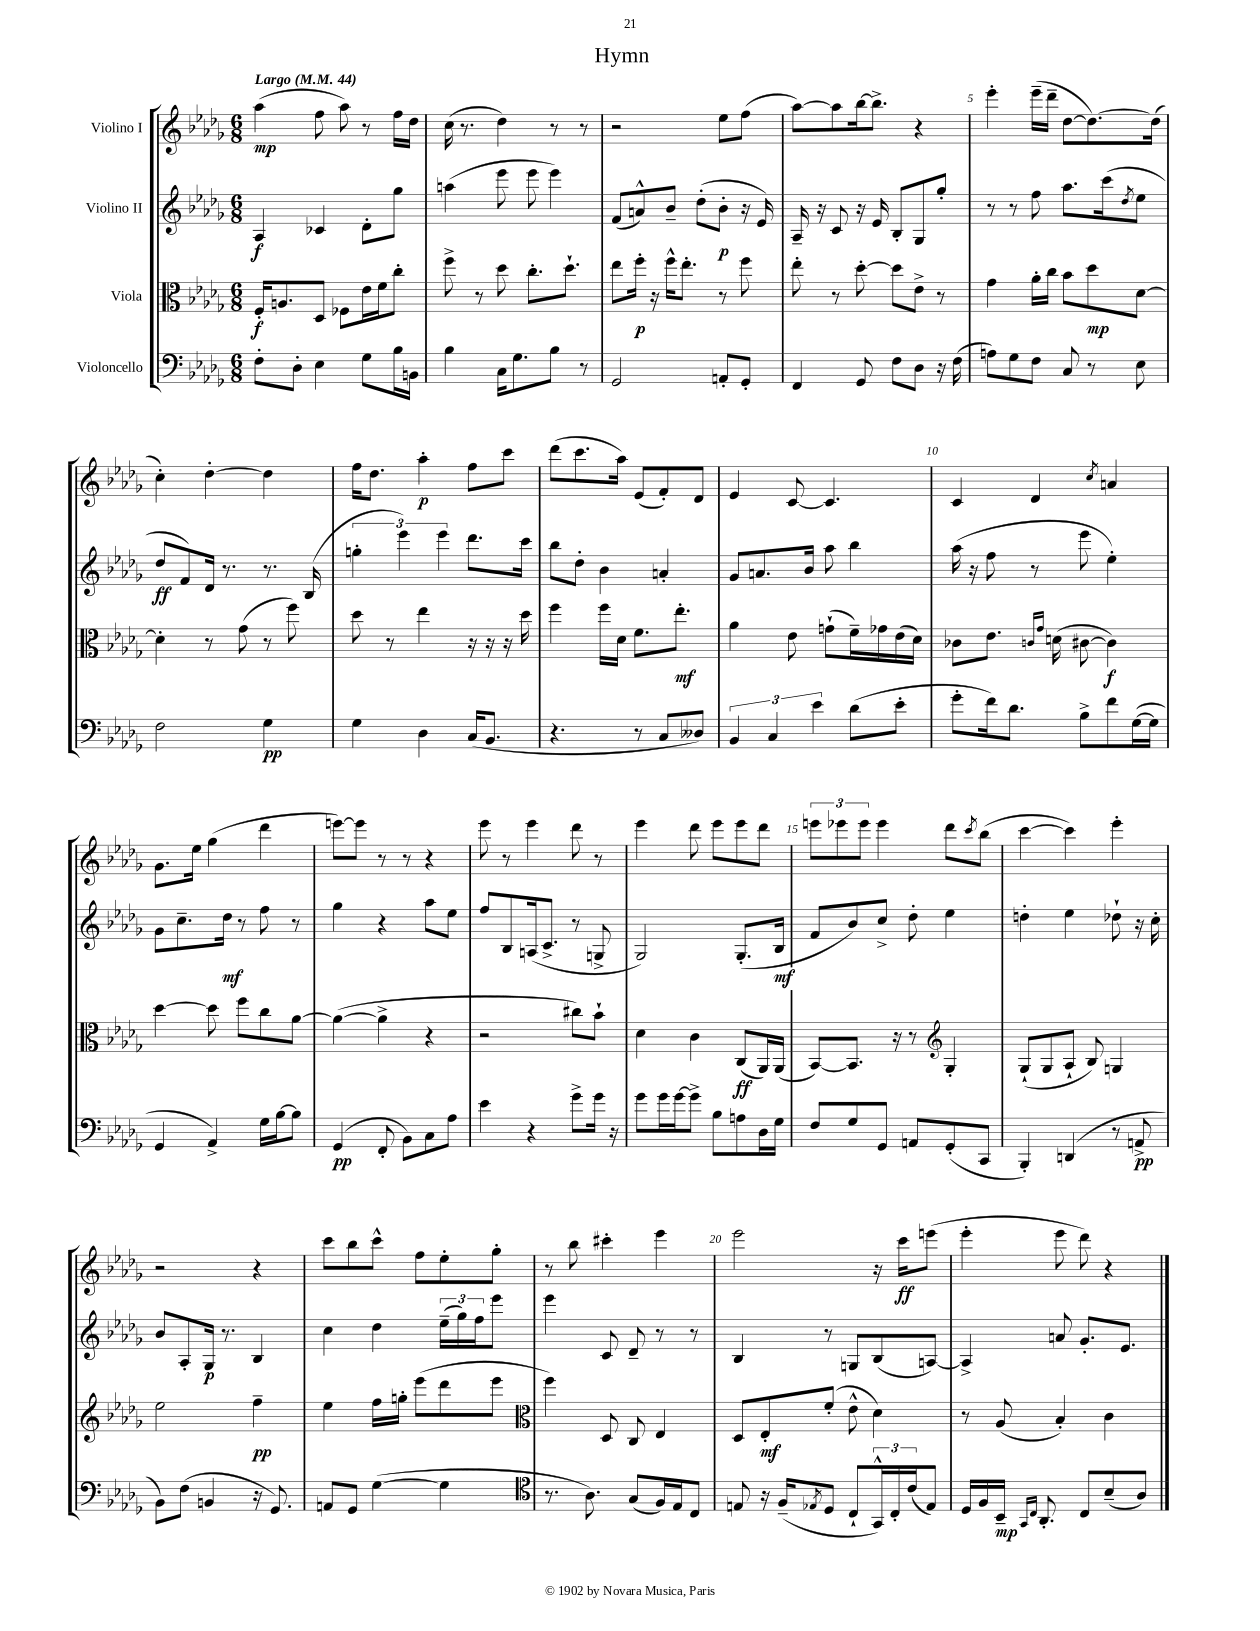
\header { title = "Hymn" }
<<
\new StaffGroup <<
\new Staff = "s0" \with { instrumentName = "Violino I" } {
    \clef treble \key des \major \numericTimeSignature \time 6/8 \tempo "Largo" 4 = 44
    aes''4\mp( f''8 aes''8) r8 f''16 des''16 |
    c''16( r8. des''4) r8 r8 |
    r2 ees''8 f''8( |
    aes''8~) aes''8 bes''16~ bes''8.-> r4 |
    ees'''4-. ees'''16--( des'''16-- des''8~ des''8.~) des''16( |
    c''4-.) des''4~-. des''4 |
    f''16 des''8. aes''4-.\p f''8 c'''8 |
    des'''8( c'''8. aes''16) ees'8( f'8-.) des'8 |
    ees'4 c'8~ c'4. |
    c'4 des'4 \acciaccatura { c''8 } a'4 |
    ges'8. ees''16 ges''4( des'''4 |
    e'''8~) e'''8 r8 r8 r4 |
    ees'''8 r8 ees'''4 des'''8 r8 |
    ees'''4 des'''8 ees'''8 ees'''8 des'''8 |
    \tuplet 3/2 { e'''8 ees'''8 ees'''8 } ees'''4 des'''8 \acciaccatura { c'''8 } bes''8( |
    c'''4~ c'''4) ees'''4-. |
    r2 r4 |
    c'''8 bes''8 c'''8-^ f''8 ees''8-. ges''8-. |
    r8 bes''8 cis'''4-. ees'''4 |
    ees'''2 r16 c'''16\ff e'''8( |
    ees'''4-. ees'''8 des'''8) r4 \bar "|." |
}
\new Staff = "s1" \with { instrumentName = "Violino II" } {
    \clef treble \key des \major \numericTimeSignature \time 6/8
    aes4\f ces'4 des'8-. ges''8 |
    a''4( ees'''8 ees'''8 ees'''4) |
    f'8( a'8-^) bes'8-- des''8-.( bes'8-.\p r16 ees'16) |
    aes16-- r16 c'8 r16 ees'16 bes8-. ges8 ges''8-. |
    r8 r8 f''8 aes''8. c'''16( \acciaccatura { des''8 } ees''8 |
    des''8\ff f'8) des'16 r8. r8. bes16( |
    \tuplet 3/2 { g''4-. ees'''4) ees'''4 } des'''8. c'''16 |
    bes''8 des''8-. bes'4 a'4-. |
    ges'8 a'8. bes'16 aes''8 bes''4 |
    aes''16( r16 f''8 r8 ees'''8 ees''4-.) |
    ges'8 c''8.-- des''16\mf r8 f''8 r8 |
    ges''4 r4 aes''8 ees''8 |
    f''8 bes8 a16( c'8.-> r8 g8-> |
    ges2) ges8.-.( bes16\mf |
    f'8 bes'8) c''8-> des''8-. ees''4 |
    d''4-. ees''4 des''8-! r16 c''16-. |
    bes'8 aes8-. ges16\p r8. bes4 |
    c''4 des''4 \tuplet 3/2 { ees''16--( ges''16) f''16 } ees'''8 |
    ees'''4 c'8 des'8-- r8 r8 |
    bes4 r8 g8 bes8( a8~) |
    a4-> a'8 ges'8.-. ees'8. \bar "|." |
}
\new Staff = "s2" \with { instrumentName = "Viola" } {
    \clef alto \key des \major \numericTimeSignature \time 6/8
    f16-.\f a8. des8 fes8 ees'16 f'16 c''8-. |
    f''8-> r8 des''8 c''8.-. des''8.-! |
    ees''8 f''16-.\p r16 f''16-^ ees''8.-. r8 f''8 |
    ees''8-. r8 des''8~-. des''8 ees'8-> r8 |
    ges'4 aes'16-. c''16 bes'8 des''8\mp des'8~ |
    des'4-. r8 ges'8( r8 f''8) |
    des''8 r8 ees''4 r16 r16 r16 des''16 |
    f''4 f''16 des'16 f'8. ees''8.-.\mf |
    aes'4 ees'8 g'8-!( f'16--) ges'16 ees'16( des'16) |
    ces'8 ees'8. \grace { c'16 ges'16 } d'16( cis'8~ cis'4\f) |
    des''4~ des''8 f''8 c''8 aes'8~ |
    aes'4~( aes'4-> r4 |
    r2 cis''8) bes'8-! |
    des'4 c'4 c8\ff( aes,16) aes,16( |
    bes,8~) bes,8. r16 r8 \clef treble ges4-. |
    ges8-!( ges8 aes8-! bes8) g4 |
    ees''2 f''4--\pp |
    ees''4 f''16 g''16-. ees'''8( des'''8 ees'''8 |
    \clef alto f''4) des8 c8 ees4 |
    des8 ees8-.\mf f'8-.( ees'8-^ des'4) |
    r8 aes8( bes4-.) c'4 \bar "|." |
}
\new Staff = "s3" \with { instrumentName = "Violoncello" } {
    \clef bass \key des \major \numericTimeSignature \time 6/8
    f8-. des8-. ees4 ges8 bes16 b,16 |
    bes4 c16 ges8. bes8 r8 |
    ges,2 a,8-. ges,8-. |
    f,4 ges,8 f8 des8 r16 f16( |
    a8) ges8 f8 c8 r8 ees8 |
    f2 ges4\pp |
    ges4 des4 c16( bes,8. |
    r4. r8 c8 deses8) |
    \tuplet 3/2 { bes,4 c4 ees'4 } des'8( ees'8-. |
    ges'8-. f'16) des'8. bes8-> f'8 ges16~( ges16 |
    ges,4 aes,4->) ges16 bes16~ bes8 |
    ges,4\pp( f,8-. bes,8) c8 aes8 |
    ees'4 r4 ges'8-> ges'16 r16 |
    ges'8 ges'16 ges'16~ ges'8-> bes8 a8 des16 ges16 |
    f8 ges8 ges,8 a,8 ges,8-.( c,8 |
    bes,,4-.) d,4( r8 a,8->\pp |
    bes,8) f8( b,4 r16 ges,8.) |
    a,8 ges,8 ges4~( ges4 |
    \clef tenor r8. aes8.) ges8( f16) ees16 c8 |
    e8 r16 f16--( \acciaccatura { ees8 } des8 c8-! \tuplet 3/2 { ges,16-^) c16-. c'16( } ees8) |
    des16 f16 bes,16--\mp \grace { ges,16 c16 } aes,8.-. c8 bes8--( aes8) \bar "|." |
}
>>
>>
\layout { \context { \Score \override BarNumber.break-visibility = ##(#f #t #t) barNumberVisibility = #(every-nth-bar-number-visible 5) } }
